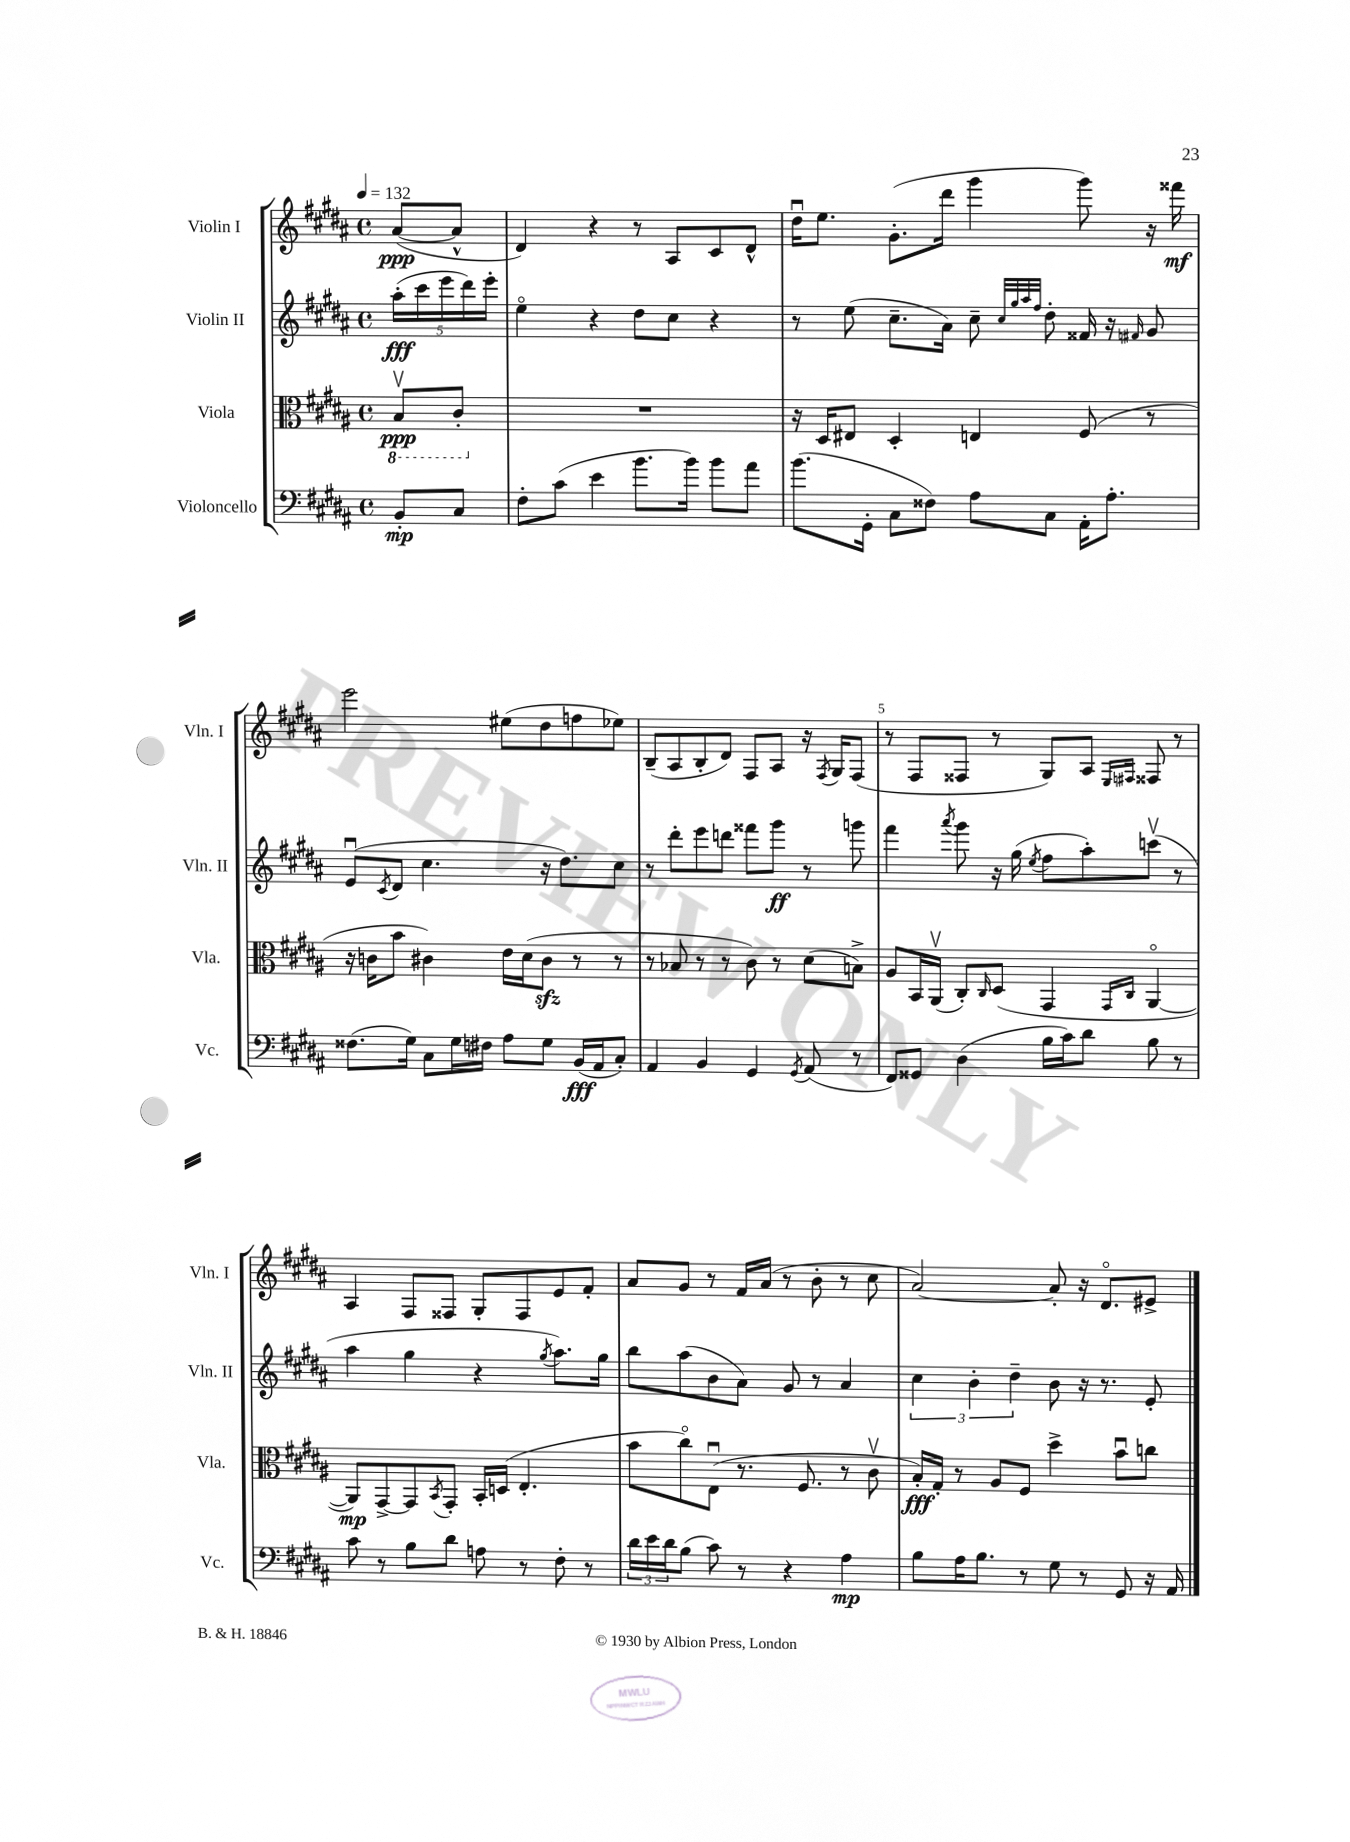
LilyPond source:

<<
\new StaffGroup <<
\new Staff = "s0" \with { instrumentName = "Violin I" shortInstrumentName = "Vln. I" } {
    \clef treble \key b \major \defaultTimeSignature \time 4/4 \partial 4 \tempo 4 = 132
    ais'8~\ppp( ais'8-^ |
    dis'4) r4 r8 ais8 cis'8 dis'8-^ |
    dis''16\downbow e''8. gis'8.-.( dis'''16 gis'''4 gis'''8) r16 fisis'''16\mf |
    e'''2 eis''8( dis''8 f''8 ees''8) |
    b8--( ais8 b8-. dis'8) fis8 ais8 r16 \acciaccatura { fis8 } gis16 fis8( |
    r8 fis8 fisis8 r8 gis8) ais8 \grace { e16 fis16 } fisis8 r8 |
    ais4 fis8 fisis8 gis8-. fisis8 e'8 fis'8-. |
    ais'8 gis'8 r8 fis'16 ais'16( r8 b'8-. r8 cis''8 |
    ais'2~) ais'8-. r16 dis'8.\flageolet eis'8-> \bar "|." |
}
\new Staff = "s1" \with { instrumentName = "Violin II" shortInstrumentName = "Vln. II" } {
    \clef treble \key b \major \defaultTimeSignature \time 4/4 \partial 4
    \tuplet 5/4 { ais''16-.\fff( cis'''16 e'''16 dis'''16) e'''16-. } |
    e''4\flageolet r4 dis''8 cis''8 r4 |
    r8 e''8( cis''8.-- ais'16) cis''8-- \grace { cis''32 gis''32 ais''32 fis''32 } dis''8-. fisis'16 r16 \grace { fis'16 } gis'8 |
    e'8\downbow( \acciaccatura { cis'8 } dis'8 cis''4. r16 dis''8.) cis''8 |
    r8 dis'''8-. e'''8 d'''8 fisis'''8 gis'''8\ff r8 g'''8 |
    fis'''4 \acciaccatura { ais'''8 } gis'''8 r16 gis''16( \acciaccatura { e''8 } fis''8 ais''8-.) c'''8\upbow( r8 |
    ais''4 gis''4 r4 \acciaccatura { gis''8 } ais''8.) gis''16 |
    b''8 ais''8( b'8 ais'8) gis'8 r8 ais'4 |
    \tuplet 3/2 { cis''4 b'4-. dis''4-- } b'8 r16 r8. e'8-. \bar "|." |
}
\new Staff = "s2" \with { instrumentName = "Viola" shortInstrumentName = "Vla." } {
    \clef alto \key b \major \defaultTimeSignature \time 4/4 \partial 4
    \ottava #-1 b,8\upbow\ppp cis8-. \ottava #0 |
    R1 |
    r16 dis16 eis8 dis4-. e4 fis8( r8 |
    r16 c'16 b'8 cis'4) e'16 dis'16( cis'8\sfz r8 r8 |
    r8 bes8 r8 r8 cis'8) r8 dis'8( b8->) |
    ais8 b,16 ais,16\upbow( cis8-.) \grace { cis16 } dis8( gis,4 \grace { gis,16 cis16 } ais,4~\flageolet |
    ais,8\mp) gis,8~-> gis,8 \acciaccatura { b,8 } gis,8-. b,16-. d16( e4.-. |
    b'8 cis''8\flageolet) e8\downbow( r8. fis8. r8 cis'8\upbow |
    b16-.\fff) gis16-. r8 ais8 fis8 dis''4-> b'8\downbow c''8 \bar "|." |
}
\new Staff = "s3" \with { instrumentName = "Violoncello" shortInstrumentName = "Vc." } {
    \clef bass \key b \major \defaultTimeSignature \time 4/4 \partial 4
    b,8-.\mp cis8 |
    fis8-. cis'8( e'4 b'8. b'16) b'8 ais'8 |
    b'8.( gis,16-. cis8 fisis8) ais8 cis8 ais,16-. ais8.-. |
    fisis8.( gis16) cis8 gis16 fis16 ais8 gis8 b,16\fff( ais,16 cis8-.) |
    ais,4 b,4 gis,4 \acciaccatura { gis,8 } ais,8( r8 |
    fis,8) gisis,8 dis4( b16 cis'16) dis'8 b8 r8 |
    cis'8 r8 b8 dis'8 a8 r8 fis8-. r8 |
    \tuplet 3/2 { dis'16 e'16 dis'16 } b8( cis'8) r8 r4 ais4\mp |
    b8 ais16 b8. r8 gis8 r8 gis,8 r16 ais,16 \bar "|." |
}
>>
>>
\layout { \context { \Score \override BarNumber.break-visibility = ##(#f #t #t) barNumberVisibility = #(every-nth-bar-number-visible 5) } }
